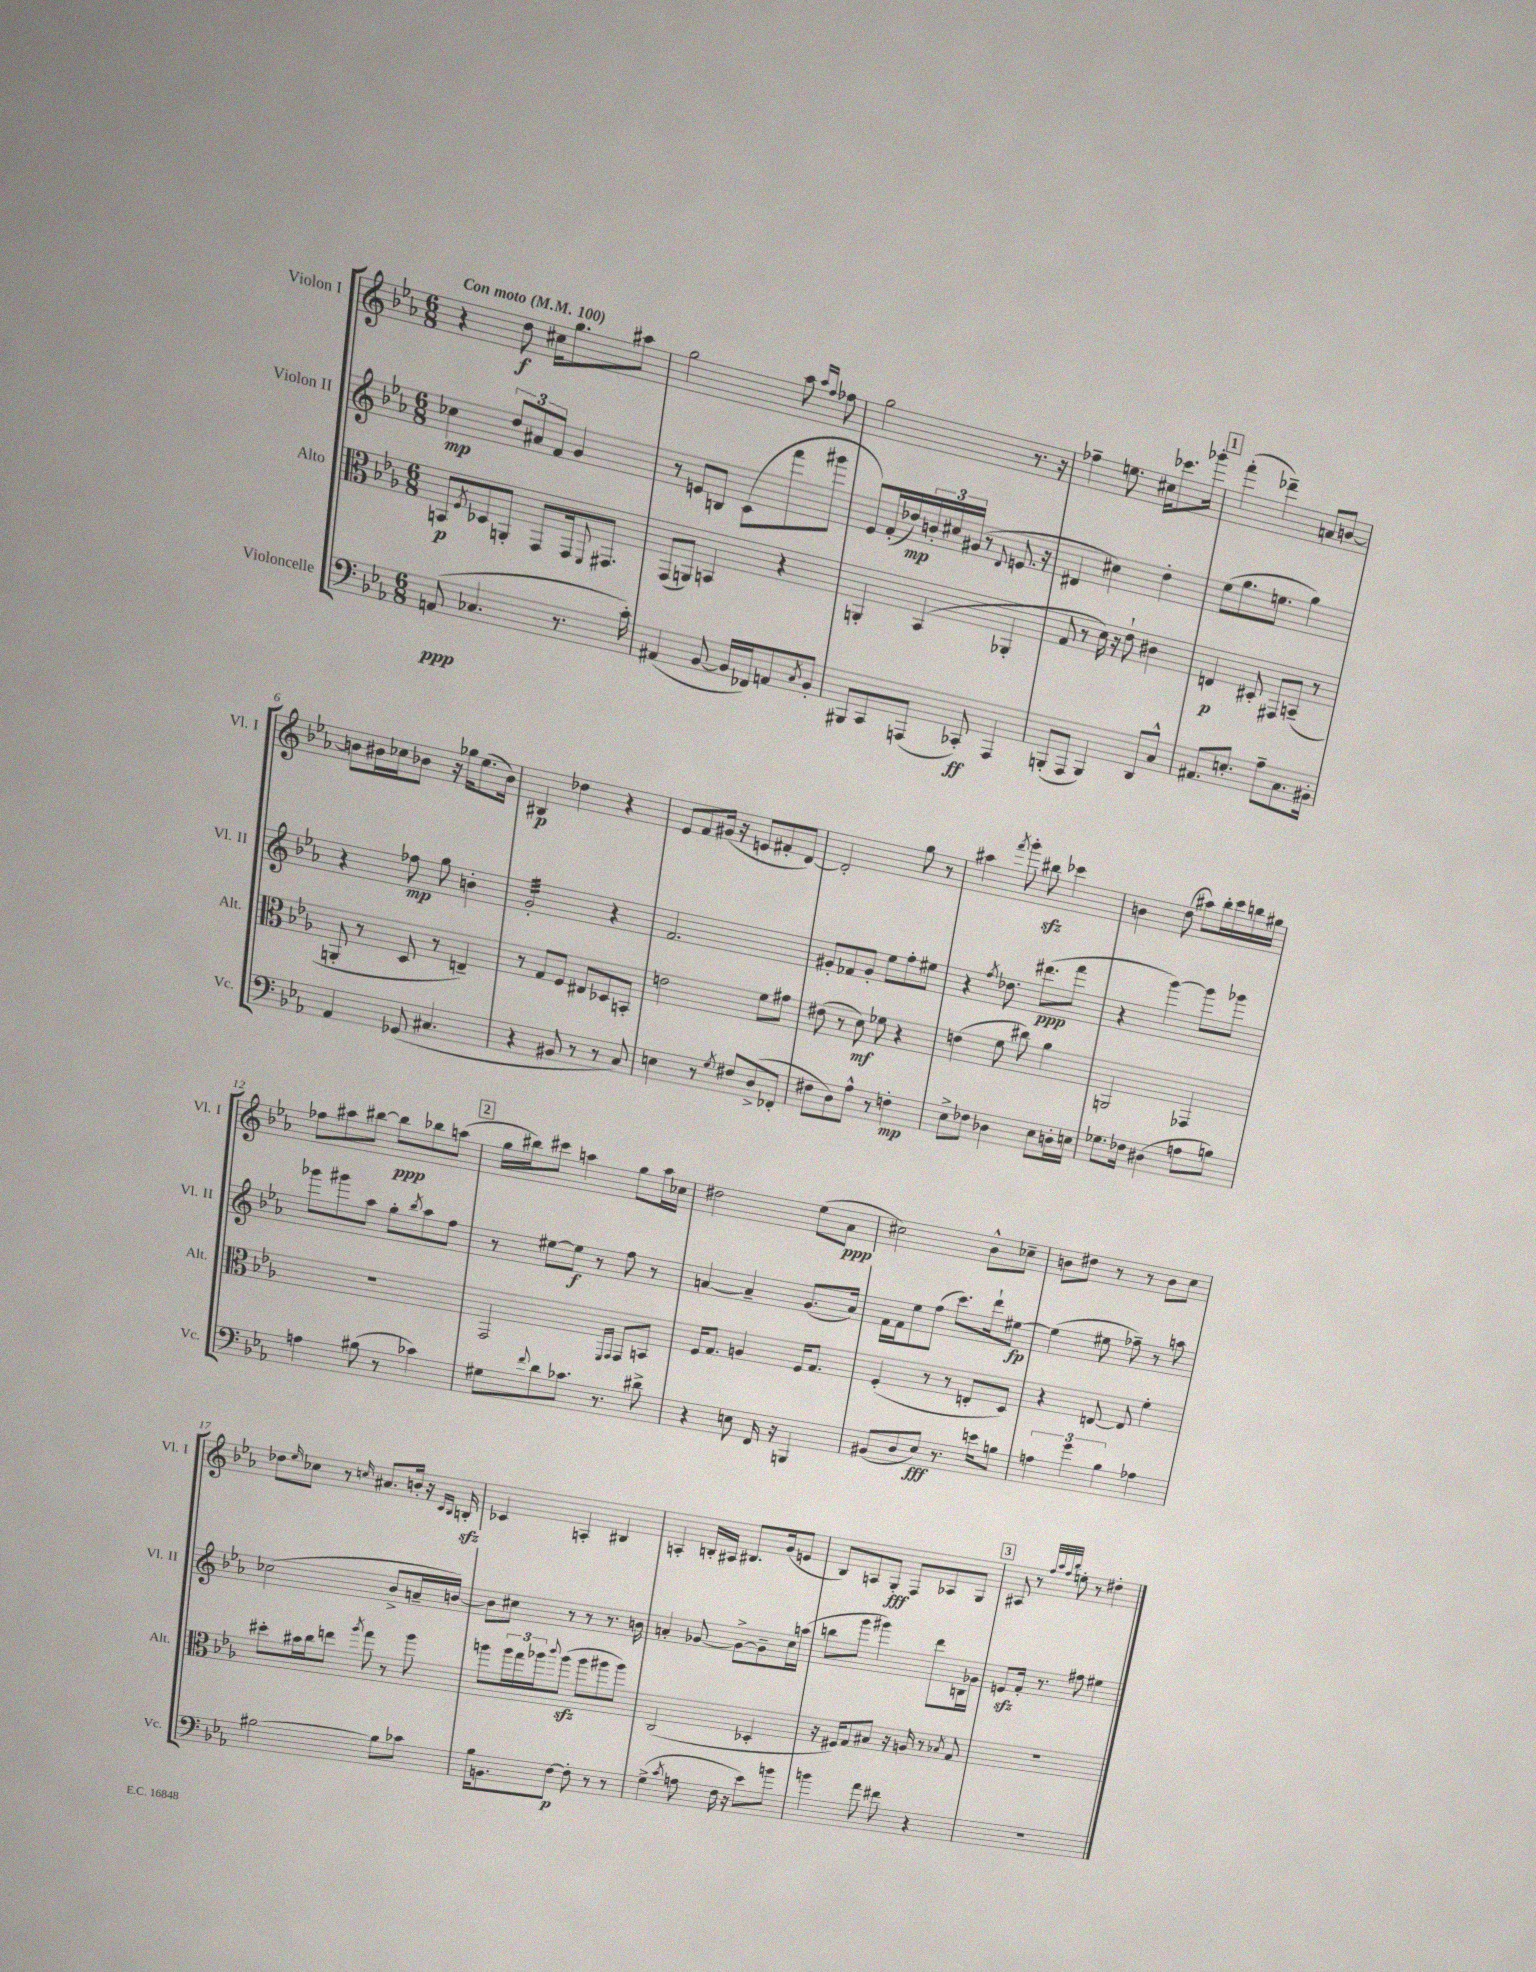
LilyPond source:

<<
\new StaffGroup <<
\new Staff = "s0" \with { instrumentName = "Violon I" shortInstrumentName = "Vl. I" } {
    \clef treble \key ees \major \numericTimeSignature \time 6/8 \tempo "Con moto" 4 = 100
    r4 d''8\f cis''16 g''8. ais''8 |
    g''2 aes''8 \grace { aes''16 f''16 } fes''8 |
    g''2 r8. r16 |
    fes''4-- e''8. cis''16 ces'''8. ges'''16-. |
    \mark \markup { \box "1" } f'''4-.( des'''4--) a'8 b'8~ |
    b'8 bis'16 ces''16 bes'8 r16 ges''16 ees''8.( bes'16) |
    bis4\p des''4 r4 |
    ees'8 f'8 gis'16( r16 e'8 fis'8-. d'8~) |
    d'2-. g''8 r8 |
    ais''4 \acciaccatura { f'''8 } g'''8-. bis''8\sfz ces'''4 |
    b'4 d''8( ais''8) bes''16-. c'''16 b''16 gis''16 |
    fes''8 ais''8 bis''8~ bis''8\ppp bes''8 a''8( |
    \mark \markup { \box "2" } g''16 bis''16) cis'''8 a''4 g''8 a''16 ces''16 |
    dis''2 ees''8( aes'8\ppp |
    cis''2) bes'8-^ ces''8-- |
    b'8 dis''8 r8 r8 b'8 c''8 |
    des''8 \grace { ees''16 } ces''8 r8 \grace { c''16 } ais'8. b'16-. r16 \grace { c'16 bes16 } b16-.\sfz |
    ces'4 a4-. bis4 |
    a4-. b16-. ais16 bis8. g'16( e'8 |
    bes8) a8 g8-.\fff f8 aes8 g8 |
    \mark \markup { \box "3" } ais8 r8 \grace { f''32 aes''32 f''32 bes''32 } e''8-. r8 dis''4-. \bar "|." |
}
\new Staff = "s1" \with { instrumentName = "Violon II" shortInstrumentName = "Vl. II" } {
    \clef treble \key ees \major \numericTimeSignature \time 6/8
    ces''4\mp \tuplet 3/2 { d''8 ais'8 f'8 } g'4 |
    r8 e'8 b8 c'8( f'''8 gis'''8 |
    ees'8) f'16-.( des''16\mp) \tuplet 3/2 { b'16-. cis''16 gis'16( } r8 \appoggiatura { d'8 } e'8. r16 |
    dis'4 cis''4) d''4-. |
    \mark \markup { \box "1" } ees''8( g''8. e''8. g''4) |
    r4 fes''8\mp g''8 b'4-. |
    g'2:32-. r4 |
    f'2. |
    gis'8-. fes'8 gis'8-. ees''8 f''8-. eis''8 |
    r4 \acciaccatura { f''8 } des''8. dis'''8.\ppp( f'''8 |
    r4 g'''4~) g'''8 ges'''8 |
    ges'''8 gis'''8 aes''8 g''8-. \acciaccatura { bes''8 } aes''8 f''8 |
    \mark \markup { \box "2" } r8 eis''8~ eis''8\f r8 f''8 r8 |
    a'4~ a'4-- g'8.( a'16) |
    f'16 f'16 ees''8 f''8( c'''8.) d'''16-! eis''8~\fp |
    eis''4( eis''8 fes''8--) r8 a''8 |
    ces''2( bes'8-> a'16-- b'16~) |
    b'8 cis''8 r8 r8 r8. b'16 |
    a'4-. ges'8~ ges'8~-> ges'8-- c''16 a''16( |
    b''8 g'''8 gis'''4) d'''8 b16 ges'16 |
    \mark \markup { \box "3" } e'8\sfz f'16-. r8. fis''8 eis''4 \bar "|." |
}
\new Staff = "s2" \with { instrumentName = "Alto" shortInstrumentName = "Alt." } {
    \clef alto \key ees \major \numericTimeSignature \time 6/8
    b,8\p \acciaccatura { f8 } des8 a,8-. g,8 g,16 \appoggiatura { f,8 } gis,8. |
    g,8( a,8) b,4 r4 |
    a,4-. bes,4( aes,4-. |
    g8 r8 d'16) r16 ees'8-! cis'4 |
    \mark \markup { \box "1" } e4\p dis8-. gis,8 b,8--( r8 |
    a,8-. r8 d8 r8 e4--) |
    r8 g8 f8 eis8 des8 b,8-. |
    e'2 f'8 gis'8 |
    eis'8( r8 d'8\mf) fes'8 r4 |
    e'4( f'8 cis''8) aes'4 |
    a,2 ges,4 |
    R2. |
    \mark \markup { \box "2" } g,2 \grace { f,16 g,16 } g,8 b,8 |
    f16 g8. a4 f16 g8. |
    f4-.( r8 r8 e8-. d8) |
    r4 e8~ e8 f'4-. |
    dis''8-. bis'16 c''16 e''8 \acciaccatura { aes''8 } g''8 r8 aes''8 |
    a''8 \tuplet 3/2 { a''16 g''16 aes''16 } \appoggiatura { c'''8 } aes''8\sfz( aes''8 ais''8 ais''8) |
    c2( des4-. |
    r16 fis16) g8 bis8 r16 a16 r8 \acciaccatura { bes8 } g8 |
    \mark \markup { \box "3" } R2. \bar "|." |
}
\new Staff = "s3" \with { instrumentName = "Violoncelle" shortInstrumentName = "Vc." } {
    \clef bass \key ees \major \numericTimeSignature \time 6/8
    a,8\ppp( ces4. r8. c'16-.) |
    ais,4( bes,8~ bes,16 fes,16) a,8 \acciaccatura { c8 } bes,8-. |
    bis,,8 c,8 a,,8( ces,8-.\ff) a,,4 |
    b,,8-.( aes,,8 b,,4) d,8 c8-^ |
    \mark \markup { \box "1" } ais,8. e8.-. aes8-- c8. bis,16-. |
    aes,4 ges,8( cis4. |
    r4 bis,8 r8 r8 c8) |
    e4 r8 \acciaccatura { g8 } fis8 d8->( fes,8-. |
    fis8 d8) aes8-^ r8 f4-.\mp |
    ees8-> fes8 des4 ees8 d16-. e16 |
    ges8. fes16 dis4( a8 b8) |
    a4 bis8( r8 ces'4) |
    \mark \markup { \box "2" } gis8 \appoggiatura { f'8 } d'8 ces'8. r8. dis'8-> |
    r4 e8 f,16 r16 b,,4 |
    bis,8( d8 ees8\fff) r8. e'16 b8 |
    \tuplet 3/2 { a4 g'4 bes4 } aes4 |
    bis2~ bis8 ces'8 |
    bes16 b,8. f8~\p f8-. r8 r8 |
    g4->( \acciaccatura { c'8 } a8 f16 r16 ees'8) b'8 |
    b'4 aes'8 fis'8 r4 |
    \mark \markup { \box "3" } R2. \bar "|." |
}
>>
>>
